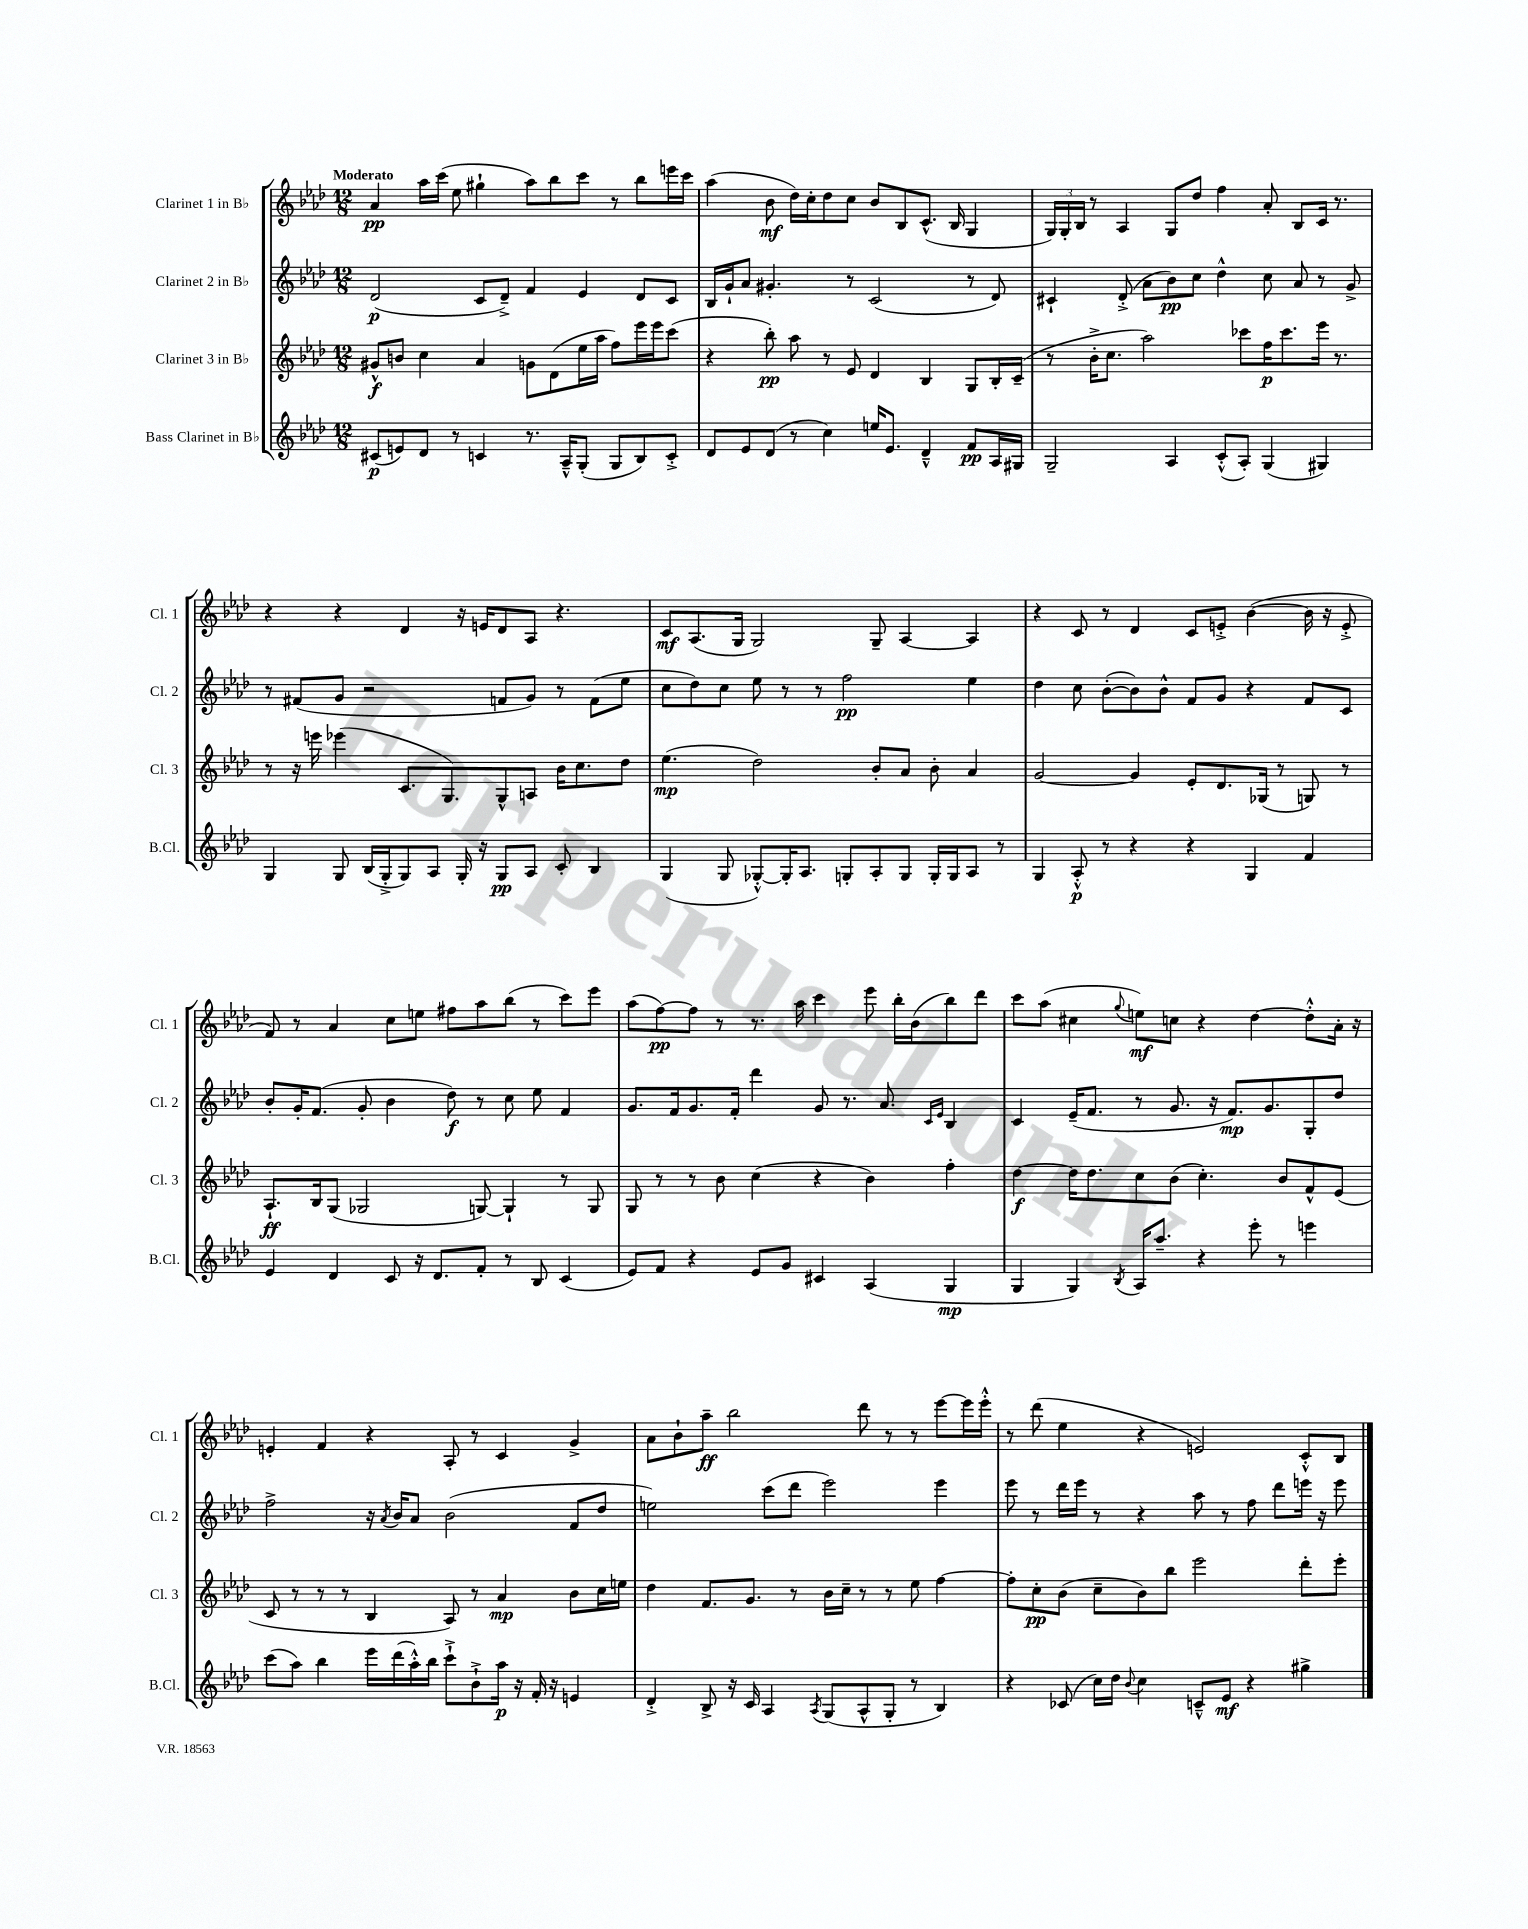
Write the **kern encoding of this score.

**kern	**dynam	**kern	**dynam	**kern	**dynam	**kern	**dynam
*part4	*part4	*part3	*part3	*part2	*part2	*part1	*part1
*staff4	*staff4	*staff3	*staff3	*staff2	*staff2	*staff1	*staff1
*I"Bass Clarinet in B♭	*	*I"Clarinet 3 in B♭	*	*I"Clarinet 2 in B♭	*	*I"Clarinet 1 in B♭	*
*I'B.Cl.	*	*I'Cl. 3	*	*I'Cl. 2	*	*I'Cl. 1	*
*clefG2	*	*clefG2	*	*clefG2	*	*clefG2	*
*k[b-e-a-d-]	*	*k[b-e-a-d-]	*	*k[b-e-a-d-]	*	*k[b-e-a-d-]	*
*M12/8	*	*M12/8	*	*M12/8	*	*M12/8	*
=1	=1	=1	=1	=1	=1	=1	=1
!	!	!	!	!	!	!LO:TX:a:B:t=Moderato	!
(8c#X/L	p	8g#X^^/L	f	(2d-/	p	4a-/	pp
8en/)	.	8bn/J	.	.	.	.	.
8d-/J	.	4cc\	.	.	.	16aa-\LL	.
.	.	.	.	.	.	(16ccc\JJ	.
8r	.	.	.	.	.	8ee-\	.
4cn/	.	4a-/	.	8c/L	.	4gg#X`\	.
.	.	.	.	8d-~^/J)	.	.	.
8.r	.	8gn\L	.	4f/	.	8aa-\L)	.
.	.	(8d-\	.	.	.	8bb-\	.
16A-~^^/KL	.	.	.	.	.	.	.
(8G'/J	.	16ee-\L	.	4e-/	.	8ccc\J	.
.	.	16aa-\JJ	.	.	.	.	.
8G/L	.	8ff\L)	.	.	.	8r	.
8B-/)	.	16eee-\L	.	8d-/L	.	8bb-\L	.
.	.	16eee-\J	.	.	.	.	.
8c'^/J	.	(8ccc\J	.	8c/J	.	16eeen\L	.
.	.	.	.	.	.	16ccc\JJ	.
=2	=2	=2	=2	=2	=2	=2	=2
8d-/L	.	4r	.	16B-/LL	.	(4aa-\	.
.	.	.	.	16g`/J	.	.	.
8e-/	.	.	.	8a-/J	.	.	.
(8d-/J	.	8bb-'\)	pp	4.g#X'/	.	8b-\	mf
8r	.	8aa-\	.	.	.	16dd-\LL)	.
.	.	.	.	.	.	16cc'\J	.
4cc\)	.	8r	.	.	.	8dd-\	.
.	.	8e-/	.	8r	.	8cc\J	.
16een/KL	.	4d-/	.	(2c/	.	8b-/L	.
8.e-/J	.	.	.	.	.	.	.
.	.	.	.	.	.	8B-/	.
4d-~^^/	.	4B-/	.	.	.	(8.c^^/J	.
.	.	.	.	.	.	16B-/	.
8f/L	pp	8G/L	.	8r	.	4G/	.
16A-/L	.	16B-'/L	.	8d-/)	.	.	.
16G#X/JJ	.	(16c~/JJ	.	.	.	.	.
=3	=3	=3	=3	=3	=3	=3	=3
2G~/	.	8r	.	4c#X`/	.	24G/LL)	.
.	.	.	.	.	.	24G'/	.
.	.	.	.	.	.	24B-/JJ	.
.	.	16b-'^\KL	.	.	.	8r	.
.	.	8.cc\J	.	.	.	.	.
.	.	.	.	(8d-'^/	.	4A-/	.
.	.	2aa-\)	.	8a-\L	.	.	.
4A-/	.	.	.	8b-\)	pp	8G/L	.
.	.	.	.	8cc\J	.	8dd-/J	.
(8c'^^/L	.	.	.	4dd-^^\	.	4ff\	.
8A-'/J)	.	8ccc-X\L	.	.	.	.	.
(4G/	.	16ff\K	p	8cc\	.	8a-'/	.
.	.	8.ccc-\	.	.	.	.	.
.	.	.	.	8a-/	.	8B-/L	.
4G#X/)	.	16eee-\Jk	.	8r	.	16c/Jk	.
.	.	8.r	.	.	.	8.r	.
.	.	.	.	8g^/	.	.	.
!!LO:LB:g=z
=4	=4	=4	=4	=4	=4	=4	=4
4G/	.	8r	.	8r	.	4r	.
.	.	16r	.	(8f#X/L	.	.	.
.	.	16eeen\	.	.	.	.	.
8G/	.	(4eee-X\	.	8g/J	.	4r	.
(16B-/LL	.	.	.	2r	.	.	.
16G'^/J	.	.	.	.	.	.	.
8G/)	.	8.c/L	.	.	.	4d-/	.
8A-/J	.	.	.	.	.	.	.
.	.	8.G/)	.	.	.	.	.
16G'/	.	.	.	.	.	16r	.
16r	.	.	.	.	.	16en/KL	.
8G/L	pp	8G^^/	.	8fn/L	.	8d-/	.
8A-/J	.	8An/J	.	8g/J)	.	8A-/J	.
8c'/	.	16b-\KL	.	8r	.	4.r	.
.	.	8.cc\	.	.	.	.	.
4B-/	.	.	.	(8f\L	.	.	.
.	.	8dd-\J	.	8ee-\J	.	.	.
=5	=5	=5	=5	=5	=5	=5	=5
(4G/	.	(4.ee-\	mp	8cc\L	.	8c/L	mf
.	.	.	.	8dd-\)	.	(8.A-/	.
8G/	.	.	.	8cc\J	.	.	.
.	.	.	.	.	.	16G/Jk	.
[8G-X'^^/L)	.	2dd-\)	.	8ee-\	.	2G/)	.
16G-'/K]	.	.	.	8r	.	.	.
8.A-/J	.	.	.	.	.	.	.
.	.	.	.	8r	.	.	.
8Gn'/L	.	.	.	2ff\	pp	.	.
8A-'/	.	8b-'/L	.	.	.	8G~/	.
8G/J	.	8a-/J	.	.	.	[4A-/	.
16G'/LL	.	8b-'\	.	.	.	.	.
16G/J	.	.	.	.	.	.	.
8A-/J	.	4a-/	.	4ee-\	.	4A-/]	.
8r	.	.	.	.	.	.	.
=6	=6	=6	=6	=6	=6	=6	=6
4G/	.	[2g/	.	4dd-\	.	4r	.
8A-'^^/	p	.	.	8cc\	.	8c/	.
8r	.	.	.	([8b-'\L	.	8r	.
4r	.	4g/]	.	8b-\])	.	4d-/	.
.	.	.	.	8b-^^\J	.	.	.
4r	.	8e-'/L	.	8f/L	.	8c/L	.
.	.	8.d-/	.	8g/J	.	8en'^/J	.
4G/	.	.	.	4r	.	([4b-\	.
.	.	(16G-X/Jk	.	.	.	.	.
.	.	8r	.	.	.	.	.
4f/	.	8Gn/)	.	8f/L	.	16b-\]	.
.	.	.	.	.	.	16r	.
.	.	8r	.	8c/J	.	8e'^/	.
!!LO:LB:g=z
=7	=7	=7	=7	=7	=7	=7	=7
4e-/	.	8.A-`/L	ff	8b-'/L	.	8f/)	.
.	.	.	.	16g'/K	.	8r	.
.	.	16B-/k	.	(8.f/J	.	.	.
4d-/	.	(8G/J	.	.	.	4a-/	.
.	.	2G-X/	.	8g'/	.	.	.
8c/	.	.	.	4b-\	.	8cc\L	.
16r	.	.	.	.	.	8een\J	.
8.d-/L	.	.	.	.	.	.	.
.	.	.	.	8dd-\)	f	8ff#X\L	.
8f'/J	.	[8Gn/)	.	8r	.	8aa-\	.
8r	.	4G`/]	.	8cc\	.	(8bb-\J	.
8B-/	.	.	.	8ee-\	.	8r	.
(4c/	.	8r	.	4f/	.	8ccc\L)	.
.	.	8G/	.	.	.	8eee-\J	.
=8	=8	=8	=8	=8	=8	=8	=8
8e-/L)	.	8G/	.	8.g/L	.	(8aa-\L	.
8f/J	.	8r	.	.	.	[8ff\)	pp
.	.	.	.	16f/k	.	.	.
4r	.	8r	.	8.g/	.	8ff\J]	.
.	.	8b-\	.	.	.	8r	.
.	.	.	.	16f'/Jk	.	.	.
8e-/L	.	(4cc\	.	4ddd-\	.	8.r	.
8g/J	.	.	.	.	.	.	.
.	.	.	.	.	.	16aa-\	.
4c#X/	.	4r	.	8g/	.	4ccc\	.
.	.	.	.	8.r	.	.	.
(4A-/	.	4b-\)	.	.	.	8eee-\	.
.	.	.	.	8.a-/	.	.	.
.	.	.	.	.	.	16bb-'\LL	.
.	.	.	.	.	.	(16b-\J	.
.	.	.	.	16qqc/LL	.	.	.
.	.	.	.	16qqe-/JJ	.	.	.
4G/	mp	4ff'\	.	4B-/	.	8bb-\)	.
.	.	.	.	.	.	8ddd-\J	.
=9	=9	=9	=9	=9	=9	=9	=9
4G/	.	[4dd-\	f	4c/	.	8ccc\L	.
.	.	.	.	.	.	(8aa-\J	.
4G/)	.	16dd-\KL]	.	(16e-~/KL	.	4cc#X\	.
.	.	8.dd-\	.	8.f/J	.	.	.
8qB-/	.	.	.	.	.	8qqgg/	.
16A-/KL	.	8cc\	.	8r	.	8een\L)	mf
8.aa-~/J	.	.	.	.	.	.	.
.	.	(8b-\J	.	8.g/	.	8ccn\J	.
4r	.	4.cc'\)	.	.	.	4r	.
.	.	.	.	16r	.	.	.
.	.	.	.	8.f/L)	mp	.	.
8eee-'\	.	.	.	.	.	[4dd-\	.
.	.	.	.	8.g/	.	.	.
8r	.	8b-/L	.	.	.	.	.
4eeen\	.	8f^^/	.	8G'/	.	8dd-'^^\L]	.
.	.	(8e-/J	.	8dd-/J	.	16a-'\Jk	.
.	.	.	.	.	.	16r	.
!!LO:LB:g=z
=10	=10	=10	=10	=10	=10	=10	=10
(8ccc\L	.	8c/	.	2ff^\	.	4en'/	.
8aa-\J)	.	8r	.	.	.	.	.
4bb-\	.	8r	.	.	.	4f/	.
.	.	8r	.	.	.	.	.
16eee-\LL	.	4B-/	.	16r	.	4r	.
.	.	.	.	8qa-/	.	.	.
(16ddd-\	.	.	.	16b-/KL	.	.	.
16aa-'^^\)	.	.	.	8a-/J	.	.	.
16bb-\JJ	.	.	.	.	.	.	.
8ccc`^\L	.	8A-/)	.	(2b-\	.	8A-'/	.
8b-`^\	.	8r	.	.	.	8r	.
16aa-\Jk	p	4a-/	mp	.	.	4c/	.
16r	.	.	.	.	.	.	.
16f'/	.	.	.	.	.	.	.
16r	.	.	.	.	.	.	.
4en/	.	8b-\L	.	8f/L	.	4g^/	.
.	.	16cc\L	.	8dd-/J	.	.	.
.	.	16een\JJ	.	.	.	.	.
=11	=11	=11	=11	=11	=11	=11	=11
4d-'^/	.	4dd-\	.	2een\)	.	8a-\L	.
.	.	.	.	.	.	8b-`\	.
8B-^/	.	8.f/L	.	.	.	8aa-~\J	ff
16r	.	.	.	.	.	2bb-\	.
16c/	.	8.g/J	.	.	.	.	.
4A-/	.	.	.	(8ccc\L	.	.	.
.	.	8r	.	8ddd-\J	.	.	.
8qA-/	.	.	.	.	.	.	.
(8G/L	.	16b-\LL	.	2eee-\)	.	.	.
.	.	16cc~\JJ	.	.	.	.	.
8A-^^/	.	8r	.	.	.	8ddd-\	.
8G'/J	.	8r	.	.	.	8r	.
8r	.	8ee-\	.	.	.	8r	.
4B-/)	.	[4ff\	.	4eee-\	.	[8eee-\L	.
.	.	.	.	.	.	16eee-\L]	.
.	.	.	.	.	.	16eee-'^^\JJ	.
=12	=12	=12	=12	=12	=12	=12	=12
4r	.	8ff'\L]	.	8eee-\	.	8r	.
.	.	8cc'\	pp	8r	.	(8ddd-\	.
(8c-X/	.	(8b-\J	.	16ddd-\LL	.	4ee-\	.
.	.	.	.	16eee-\JJ	.	.	.
16cc\LL)	.	8cc~\L	.	8r	.	.	.
16dd-\JJ	.	.	.	.	.	.	.
8qqb-/	.	.	.	.	.	.	.
4cc\	.	8b-\)	.	4r	.	4r	.
.	.	8bb-\J	.	.	.	.	.
8cn~^^/L	.	2eee-\	.	8aa-\	.	2en/)	.
8e-/J	mf	.	.	8r	.	.	.
4r	.	.	.	8ff\	.	.	.
.	.	.	.	8ddd-\L	.	.	.
4gg#X^\	.	8ddd-'\L	.	16eeen\Jk	.	8c'^^/L	.
.	.	.	.	16r	.	.	.
.	.	8eee-'\J	.	8eee\	.	8B-/J	.
==	==	==	==	==	==	==	==
*-	*-	*-	*-	*-	*-	*-	*-
